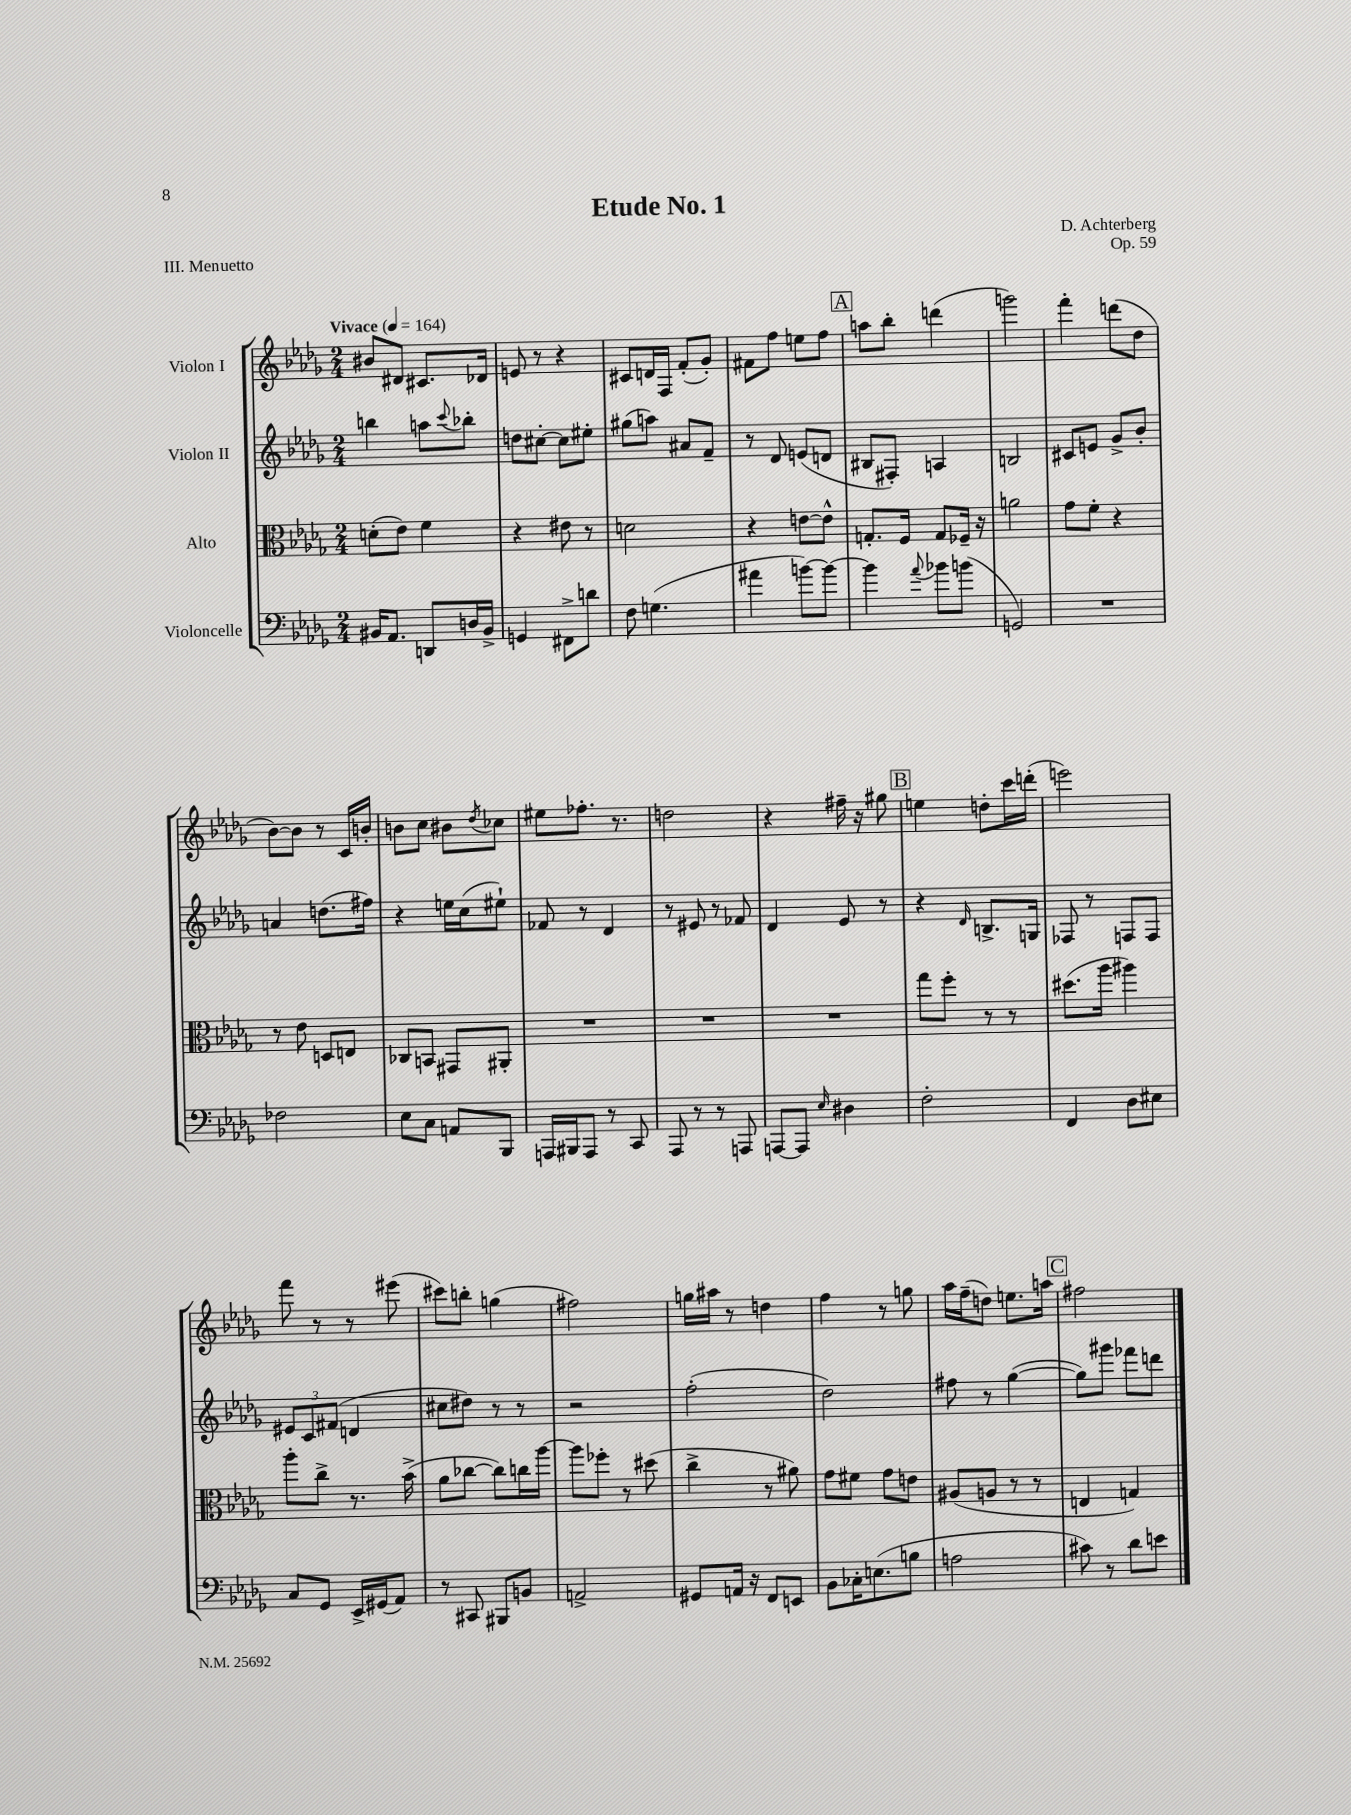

**kern	**kern	**kern	**kern
*part4	*part3	*part2	*part1
*staff4	*staff3	*staff2	*staff1
*I"Violoncelle	*I"Alto	*I"Violon II	*I"Violon I
*clefF4	*clefC3	*clefG2	*clefG2
*k[b-e-a-d-g-]	*k[b-e-a-d-g-]	*k[b-e-a-d-g-]	*k[b-e-a-d-g-]
*M2/4	*M2/4	*M2/4	*M2/4
*MM164	*MM164	*MM164	*MM164
=1	=1	=1	=1
!	!	!	!LO:TX:a:B:t=Vivace
16BB#X/KL	(8dn'\L	4bbn\	8b#X/L
8.AA-/J	.	.	.
.	8e-\J)	.	8d#X/J
8DDn/L	4f\	8aan\L	8.c#X/L
.	.	8qqccc/	.
16Dn/L	.	8bb-X'\J	.
16BB#^/JJ	.	.	16d-X/Jk
=2	=2	=2	=2
4GGn/	4r	8ddn\L	8en/
.	.	[8cc#X'\J	8r
8FF#X^\L	8e#X\	8cc#\L]	4r
8dn\J	8r	8ee#X'\J	.
=3	=3	=3	=3
8F\	2dn\	(8gg#X\L	8c#X/L
(4.Gn\	.	8aan\J)	16dn/L
.	.	.	16F/JJ
.	.	8a#X/L	(8f'/L
.	.	8f~/J	8g-'/J)
=4	=4	=4	=4
4a#X\	4r	8r	8f#X\L
.	.	8d-/	8ff\J
[8bn\L)	[8en\L	(8en/L	8een\L
8b\J_	8e^^\J]	8dn/J	8ff\J
!!LO:REH:place=s1:t=A
=5	=5	=5	=5
4b\]	8.Gn'/L	8B#X/L	8aan\L
.	.	8F#X'/J)	8bb-'\J
.	16F/Jk	.	.
8qqa-/	.	.	.
8b-X\L	8G/L	4An/	(4dddn\
(8bn\J	16F-X~/Jk	.	.
.	16r	.	.
=6	=6	=6	=6
2GGn/)	2an\	2Bn/	2gggn\)
=7	=7	=7	=7
2r	8g-\L	8c#X/L	4fff'\
.	8f'\J	8en/J	.
.	4r	8g-^/L	(8dddn\L
.	.	8b-'/J	8dd-\J
!!LO:LB:g=z
=8	=8	=8	=8
2F-X\	8r	4an/	[8b-\L)
.	8e-\	.	8b-\J]
.	8Dn/L	(8.ddn\L	8r
.	8En/J	.	16c/LL
.	.	16ff#X\Jk)	16bn'/JJ
=9	=9	=9	=9
8E-\L	8C-X/L	4r	8bn\L
8C\J	8BBn/J	.	8cc\J
8AAn/L	8GG#X/L	16een\LL	8b#X\L
.	.	(16cc\J	.
.	.	.	8qdd-/
8BBB-/J	8AA#X'/J	8ee#X`\J)	8cc-X\J
=10	=10	=10	=10
16AAAn/LL	2r	8f-X/	8ee#X\L
16BBB#X/J	.	.	.
8AAA/J	.	8r	8.ff-X'\J
8r	.	4d-/	.
.	.	.	8.r
8CC/	.	.	.
=11	=11	=11	=11
8AAA-/	2r	8r	2ddn\
8r	.	8e#X/	.
8r	.	8r	.
8AAAn/	.	8f-X/	.
=12	=12	=12	=12
[8AAAn/L	2r	4d-/	4r
8AAA/J]	.	.	.
16qqE-/	.	.	.
4D#X\	.	8e-/	16ff#X~\
.	.	.	16r
.	.	8r	8gg#X\
!!LO:REH:place=s1:t=B
=13	=13	=13	=13
2F'\	8gg-\L	4r	4een\
.	8ff'\J	.	.
.	.	16qqd-/	.
.	8r	8.Bn^/L	8ddn'\L
.	8r	.	16ccc\L
.	.	16Gn/Jk	(16dddn'\JJ
=14	=14	=14	=14
4FF/	(8.dd#X\L	8F-X/	2eeen\)
.	.	8r	.
.	16aa-\Jk	.	.
8D-\L	4aa#X\)	8Fn/L	.
8E#X\J	.	8F/J	.
!!LO:LB:g=z
=15	=15	=15	=15
8C/L	8aa-'\L	12e#X/L	8fff\
.	.	12c/	.
8GG-/J	8cc^\J	.	8r
.	.	(12f#X/J	.
16EE-^/LL	8.r	4dn/	8r
(16GG#X/J	.	.	.
8AA-/J)	.	.	(8eee#X\
.	(16b-^\	.	.
=16	=16	=16	=16
8r	8a-\L	8cc#X\L	8ccc#X\L)
8CC#X/	[8cc-X\J	8dd#X\J)	8bbn'\J
8BBB#X/L	8cc-\L])	8r	(4ggn\
8BBn/J	16ccn\L	8r	.
.	[16aa-\JJ	.	.
=17	=17	=17	=17
2AAn^/	8aa-\L]	2r	2ff#X\)
.	8ff-X'\J	.	.
.	8r	.	.
.	(8dd#X\	.	.
=18	=18	=18	=18
8GG#X/L	4cc^\	(2ff'\	16ggn\LL
.	.	.	16aa#X\JJ
16AAn/Jk	.	.	8r
16r	.	.	.
8FF/L	8r	.	4ddn\
8EEn/J	8a#X\)	.	.
=19	=19	=19	=19
8BB-\L	8g-\L	2dd-\)	4ff\
16C-X'\K	8f#X\J	.	.
(8.En\	.	.	.
.	8g-\L	.	8r
8Bn\J	8en\J	.	8ggn\
=20	=20	=20	=20
2An\	(8A#X/L	8ff#X\	16aa-\LL
.	.	.	(16ff~\J
.	8An/J	8r	8ddn\J)
.	8r	([4gg-\	8.een\L
.	8r	.	.
.	.	.	16aan\Jk
!!LO:REH:place=s1:t=C
=21	=21	=21	=21
8c#X\)	4En/	8gg-\L])	2ff#X\
8r	.	8ggg#X\J	.
8d-\L	4Gn/)	8fff-X\L	.
8en\J	.	8dddn\J	.
==	==	==	==
*-	*-	*-	*-
